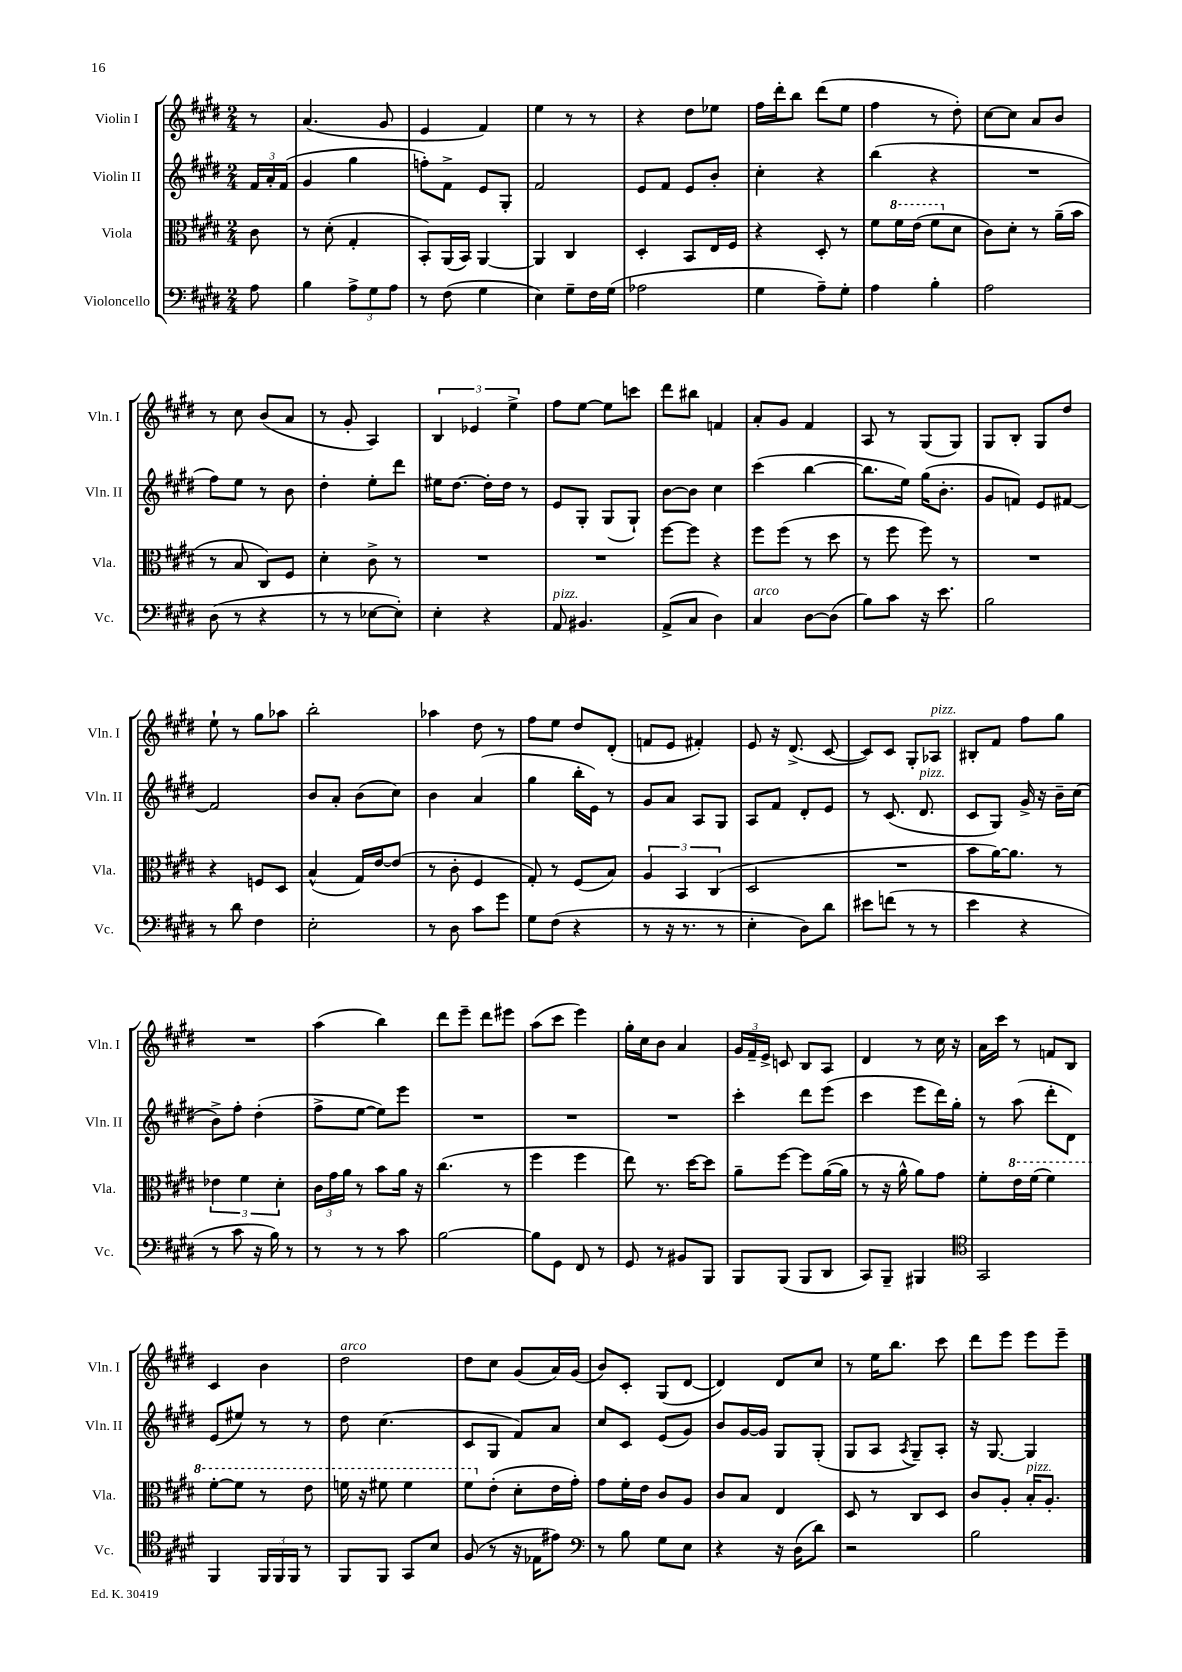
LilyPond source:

<<
\new StaffGroup <<
\new Staff = "s0" \with { instrumentName = "Violin I" shortInstrumentName = "Vln. I" } {
    \clef treble \key e \major \numericTimeSignature \time 2/4 \partial 8
    \autoBeamOff r8 |
    a'4.( gis'8 |
    e'4 fis'4) |
    e''4 r8 r8 |
    r4 dis''8[ ees''8] |
    fis''16[ dis'''16-. b''8] dis'''8[( e''8] |
    fis''4 r8 dis''8-.) |
    cis''8[~ cis''8] a'8[ b'8] |
    r8 cis''8 b'8[( a'8] |
    r8 gis'8-. a4) |
    \tuplet 3/2 { b4 ees'4 e''4-> } |
    fis''8[ e''8]~ e''8[ c'''8] |
    dis'''8[ bis''8] f'4 |
    a'8[-. gis'8] fis'4 |
    a8 r8 gis8[( gis8]) |
    gis8[ b8]-. gis8[ dis''8] |
    e''8-! r8 gis''8[ aes''8] |
    b''2-. |
    aes''4 dis''8 r8 |
    fis''8[ e''8] dis''8[ dis'8]-.( |
    f'8[ e'8] fis'4-.) |
    e'8 r16 dis'8.->( cis'8~ |
    cis'8[) cis'8] gis8[-. aes8]^\markup { \italic "pizz." } |
    bis8[-. fis'8] fis''8[ gis''8] |
    R2 |
    a''4( b''4) |
    dis'''8[ e'''8]-- dis'''8[ eis'''8] |
    a''8[( cis'''8] e'''4) |
    gis''16[-. cis''16 b'8] a'4 |
    \tuplet 3/2 { gis'16[ fis'16-- e'16]-> } c'8 b8[ a8] |
    dis'4 r8 cis''16 r16 |
    a'16[ cis'''16] r8 f'8[ b8] |
    cis'4 b'4 |
    dis''2^\markup { \italic "arco" } |
    dis''8[ cis''8] gis'8[( a'16) gis'16]( |
    b'8[) cis'8]-. gis8[( dis'8]~ |
    dis'4) dis'8[ cis''8] |
    r8 e''16[ b''8.] cis'''8 |
    dis'''8[ e'''8] e'''8[ e'''8]-- \bar "|." |
}
\new Staff = "s1" \with { instrumentName = "Violin II" shortInstrumentName = "Vln. II" } {
    \clef treble \key e \major \numericTimeSignature \time 2/4 \partial 8
    \autoBeamOff \tuplet 3/2 { fis'16[ a'16-. fis'16]( } |
    gis'4 gis''4 |
    f''8[-.) fis'8]-> e'8[ gis8]-. |
    fis'2 |
    e'8[ fis'8] e'8[ b'8]-. |
    cis''4-. r4 |
    b''4( r4 |
    R2 |
    fis''8[) e''8] r8 b'8 |
    dis''4-. e''8[-. dis'''8] |
    eis''16[ dis''8.]~ dis''16[-. dis''16] r8 |
    e'8[ gis8]-. gis8[( gis8]-!) |
    b'8[~ b'8] cis''4 |
    cis'''4( b''4~ |
    b''8.[ e''16]) gis''16[( b'8.]-. |
    gis'8[ f'8]) e'8[ fis'8]~ |
    fis'2 |
    b'8[ a'8]-. b'8[( cis''8]) |
    b'4 a'4( |
    gis''4 b''16[-. e'16]) r8 |
    gis'8[ a'8] a8[ gis8] |
    a8[ fis'8] dis'8[-. e'8] |
    r8 cis'8.( dis'8.^\markup { \italic "pizz." } |
    cis'8[ gis8]) gis'16-> r16 b'16[-- cis''16]( |
    b'8[->) fis''8]-. dis''4-.( |
    fis''8[-> e''8]~ e''8[) e'''8] |
    R2 |
    R2 |
    R2 |
    cis'''4-. dis'''8[ e'''8]( |
    cis'''4 e'''8[ dis'''16) gis''16]-. |
    r8 a''8( dis'''8[-. dis'8]) |
    e'8[( eis''8]) r8 r8 |
    dis''8 cis''4.( |
    cis'8[ gis8] fis'8[) a'8] |
    cis''8[ cis'8] e'8[( gis'8]) |
    b'8[ gis'16~ gis'16] gis8[ gis8]-.( |
    gis8[ a8] \acciaccatura { a8 } gis8[--) a8]-. |
    r16 gis8.~ gis4 \bar "|." |
}
\new Staff = "s2" \with { instrumentName = "Viola" shortInstrumentName = "Vla." } {
    \clef alto \key e \major \numericTimeSignature \time 2/4 \partial 8
    \autoBeamOff cis'8 |
    r8 dis'8-.( gis4-. |
    b,8[-.) a,16( b,16]) a,4~ |
    a,4 cis4 |
    dis4-. b,8[ e16 fis16] |
    r4 dis8-. r8 |
    fis'8[ \ottava #1 fis''16 e''16]( fis''8[ \ottava #0 dis'8] |
    cis'8[) dis'8]-. r8 a'16[--( b'16] |
    r8 b8 cis8[) fis8] |
    dis'4-. cis'8-> r8 |
    R2 |
    R2 |
    fis''8[~ fis''8] r4 |
    fis''8[ fis''8]( r8 dis''8 |
    r8 fis''8 fis''8) r8 |
    R2 |
    r4 f8[ dis8] |
    b4-^( gis16[) e'16~ e'8]( |
    r8 cis'8-. fis4 |
    gis8-.) r8 fis8[( b8]) |
    \tuplet 3/2 { a4 b,4 cis4( } |
    dis2 |
    R2 |
    b'8[ a'16~) a'8.] r8 |
    \tuplet 3/2 { ees'4 fis'4 dis'4-. } |
    \tuplet 3/2 { cis'16[ gis'16 a'16] } r8 b'8[ a'16] r16 |
    cis''4.( r8 |
    fis''4 fis''4 |
    e''8) r8. dis''16[~ dis''8] |
    a'8[-- fis''8]~ fis''8[ a'16~( a'16] |
    r8 r16 a'16-^ a'8[) gis'8] |
    fis'8[-. \ottava #1 e''16 fis''16]( fis''4) |
    fis''8[~-. fis''8] r8 e''8 |
    f''16 r16 fis''8 fis''4 |
    fis''8[ \ottava #0 e'8]-.( dis'8[-. e'16 gis'16]-.) |
    gis'8[ fis'16-. e'16] cis'8[ a8] |
    cis'8[ b8] e4 |
    dis8 r8 cis8[ dis8] |
    cis'8[ a8]-. b16[-.^\markup { \italic "pizz." } a8.]-. \bar "|." |
}
\new Staff = "s3" \with { instrumentName = "Violoncello" shortInstrumentName = "Vc." } {
    \clef bass \key e \major \numericTimeSignature \time 2/4 \partial 8
    \autoBeamOff a8 |
    b4 \tuplet 3/2 { a8[-> gis8 a8] } |
    r8 fis8( gis4 |
    e4) gis8[-- fis16 gis16]( |
    aes2 |
    gis4 a8[--) gis8]-. |
    a4 b4-. |
    a2 |
    dis8( r8 r4 |
    r8 r8 ees8[~ ees8]-.) |
    e4-. r4 |
    a,8^\markup { \italic "pizz." } bis,4. |
    a,8[->( cis8] dis4) |
    cis4^\markup { \italic "arco" } dis8[~ dis8]( |
    b8[) cis'8] r16 e'8. |
    b2 |
    r8 dis'8 fis4 |
    e2-. |
    r8 dis8 cis'8[ gis'8] |
    gis8[ fis8]( r4 |
    r8 r16 r8. r8 |
    e4-. dis8[) dis'8] |
    eis'8[ f'8]( r8 r8 |
    e'4 r4 |
    r8 cis'8 r16 b16) r8 |
    r8 r8 r8 cis'8 |
    b2~ |
    b8[ gis,8] fis,8 r8 |
    gis,8 r8 bis,8[ b,,8] |
    b,,8[ b,,8]( b,,8[ dis,8] |
    cis,8[) b,,8]-- bis,,4 |
    \clef tenor gis,2 |
    fis,4 \tuplet 3/2 { fis,16[ fis,16 fis,16] } r8 |
    fis,8[ fis,8] gis,8[ b8] |
    fis8( r8 r16 ees16[ eis'8]) |
    \clef bass r8 b8 gis8[ e8] |
    r4 r16 dis16[( dis'8]) |
    r2 |
    b2 \bar "|." |
}
>>
>>
\layout { \context { \Score \remove "Bar_number_engraver" } }
